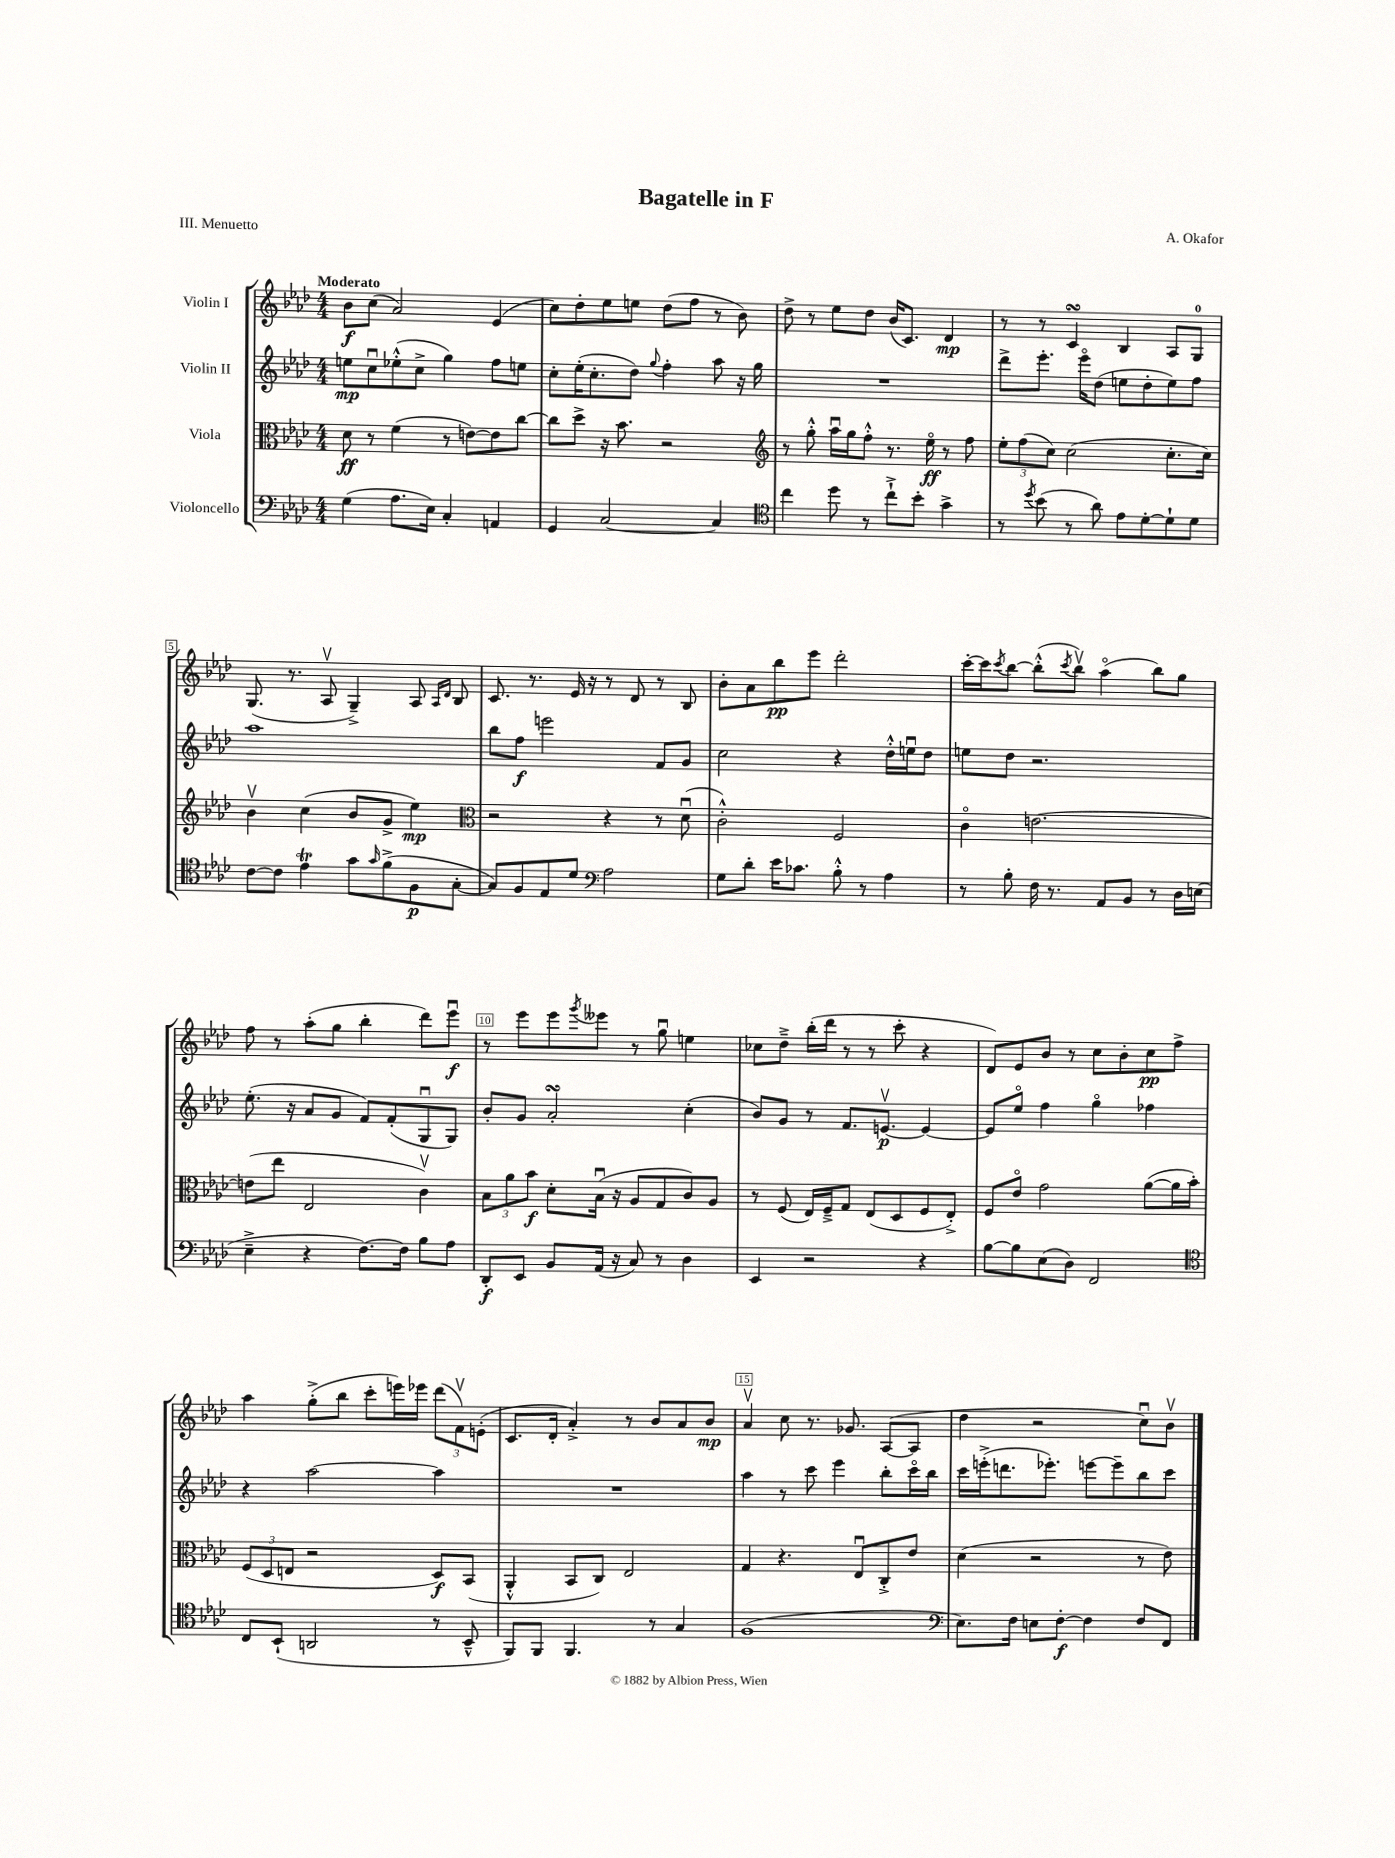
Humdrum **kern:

**kern	**kern	**kern	**kern
*staff4	*staff3	*staff2	*staff1
*clefF4	*clefC3	*clefG2	*clefG2
*k[b-e-a-d-]	*k[b-e-a-d-]	*k[b-e-a-d-]	*k[b-e-a-d-]
*M4/4	*M4/4	*M4/4	*M4/4
(4G	8d-	8ee	8b-
.	8r	8ccu	(8cc
8.A-	(4f	(8ee-'^^	2a-)
.	.	8cc^	.
16E-)	.	.	.
4C'	8r	4gg)	.
.	[8e)	.	.
4AA	8e]	8ff	(4e-
.	[8cc	8ee	.
=	=	=	=
4GG	8cc]	8cc'	8cc)
.	8dd-^	(16ee-'	8dd-'
.	.	8.cc'	.
[2C	16r	.	8ee-
.	8.b-	.	.
.	.	8dd-)	8ee
.	.	8qqgg	.
.	2r	4ff'	(8dd-
.	.	.	8ff
4C]	.	8aa-	8r
.	.	16r	8b-)
.	.	16gg	.
=	=	=	=
*clefC4	*clefG2	*	*
4cc	8r	1r	8dd-^
.	8gg'^^	.	8r
8dd-	16aa-u	.	8ee-
.	16gg	.	.
8r	8ff'^^	.	8dd-
8cc`^	8.r	.	(16b-
.	.	.	8.c)
8b-'	.	.	.
.	16ee-o	.	.
4g^	8r	.	4d-
.	8ff	.	.
=	=	=	=
8r	12ee-'	8ddd-^	8r
.	(12ff	.	.
8qdd-	.	.	.
(8b-	.	8.eee-'	8r
.	12cc)	.	.
8r	(2cc	.	4c
.	.	16eee-o	.
8a-)	.	(8dd-	.
8e-	.	8ee	4B-
[8d-'	.	8dd-'	.
8d-`]	8.cc'	8ee)	8A-
8d-	.	8ff	8G
.	16cc)	.	.
=	=	=	=
[8c	4b-v	1aa-	(8.G
8c]	.	.	.
.	.	.	8.r
4e-	(4cc	.	.
.	.	.	8A-v
8g	8b-	.	4G~^)
16qqg	.	.	.
(8f^	8g^	.	.
8F	4ee-)	.	8A-
.	.	.	16qqA-
.	.	.	16qqd-
[8G'	.	.	8B-
=	=	=	=
*	*clefC3	*	*
8G])	2r	8bb-	8.c
8F	.	8ff	.
.	.	.	8.r
8E-	.	2eee	.
8d-	.	.	16e-
.	.	.	16r
*clefF4	*	*	*
2A-	4r	.	8r
.	.	.	8d-
.	8r	8f	8r
.	(8d-u	8g	8B-
=	=	=	=
8G	2c'^^)	2cc	8b-'
8d-'	.	.	8a-
16e-	.	.	8bb-
8.c-	.	.	.
.	.	.	8eee-
8B-'^^	2F	4r	2ddd-'
8r	.	.	.
4A-	.	16dd-'^^	.
.	.	16eeu	.
.	.	8dd-	.
=	=	=	=
8r	4co	8ee	[16ccc'
.	.	.	16ccc]
.	.	.	8qccc
8B-'	.	8dd-	[8bb-
16F	[2.e	2.r	(8bb-'^^]
8.r	.	.	.
.	.	.	8qccc
.	.	.	8bb-v)
8AA-	.	.	(4aa-o
8BB-	.	.	.
8r	.	.	8bb-)
16D-	.	.	8gg
(16E	.	.	.
=	=	=	=
4E-~^	(8e]	(8.ee-'	8ff
.	8ee-	.	8r
.	.	16r	.
4r	2E-	8a-	(8aa-'
.	.	8g	8gg
[8.F)	.	8f)	4bb-'
.	.	(8f'	.
16F]	.	.	.
8B-	4cv)	8Gu	8ddd-)
8A-	.	8G)	8eee-u
=	=	=	=
8DD-'	12B-	8b-'	8r
.	12a-	.	.
8EE-	.	8g	8eee-
.	12b-	.	.
8BB-	8d-'	2a-'	8eee-
.	.	.	8qggg
(16AA-	(16B-u	.	8eee--
16r	16r	.	.
8C)	8A-	.	8r
8r	8G	.	8ggu
4D-	8c)	(4cc'	4ee
.	8A-	.	.
=	=	=	=
4EE-	8r	8b-)	8cc-
.	(8F	8g	8dd-~^
2r	16E-)	8r	(16bb-'
.	16F~^	.	16ddd-
.	8G	8.f	8r
.	(8E-	.	8r
.	.	[8.ev	.
.	8D-	.	8ccc'
4r	8F	4e_	4r
.	8E-'^)	.	.
=	=	=	=
[8B-	8F	8e]	8d-)
8B-]	8e-o	8ee-o	8e-
(8E-	2g	4ff	8b-
8D-)	.	.	8r
2FF	.	4ggo	8cc
.	.	.	8b-'
.	([8a-	4ff-	8cc
.	16a-]	.	8ff^
.	16b-')	.	.
=	=	=	=
*clefC4	*	*	*
8C	(12F	4r	4aa-
.	12D-	.	.
(8BB-`	.	.	.
.	12E	.	.
2AA	2r	[2aa-	(8gg'^
.	.	.	8bb-
.	.	.	8ccc'
.	.	.	16eee)
.	.	.	16eee-
8r	8D-)	4aa-]	(12ddd-
.	.	.	12fv)
8BB-~^^	(8BB-	.	.
.	.	.	(12e'
=	=	=	=
8FF)	4AA-'^^	1r	8.c
8FF	.	.	.
.	.	.	16d-'
4.FF	8BB-	.	4a-'^)
.	8C)	.	.
.	2E-	.	8r
8r	.	.	8b-
4G	.	.	8a-
.	.	.	8b-
=	=	=	=
(1F	4G	4aa-	4a-v
.	4.r	8r	8cc
.	.	8ccc	8.r
.	.	4eee-	.
.	.	.	8.g-
.	8E-u	.	.
.	8C'^	8bb-'	([8A-
.	8e-	16ccco	8A-]
.	.	16bb-	.
=	=	=	=
*clefF4	*	*	*
8.E-)	(4d-	16ccc	4dd-
.	.	(16eee'^	.
.	.	8.ddd	.
16F	.	.	.
8E	2r	.	2r
.	.	8.eee-')	.
[8F'	.	.	.
4F]	.	[8eee	.
.	.	8eee~]	.
8F	8r	8bb-	8ccu)
8FF	8e-)	8ccc	8b-v
==	==	==	==
*-	*-	*-	*-
